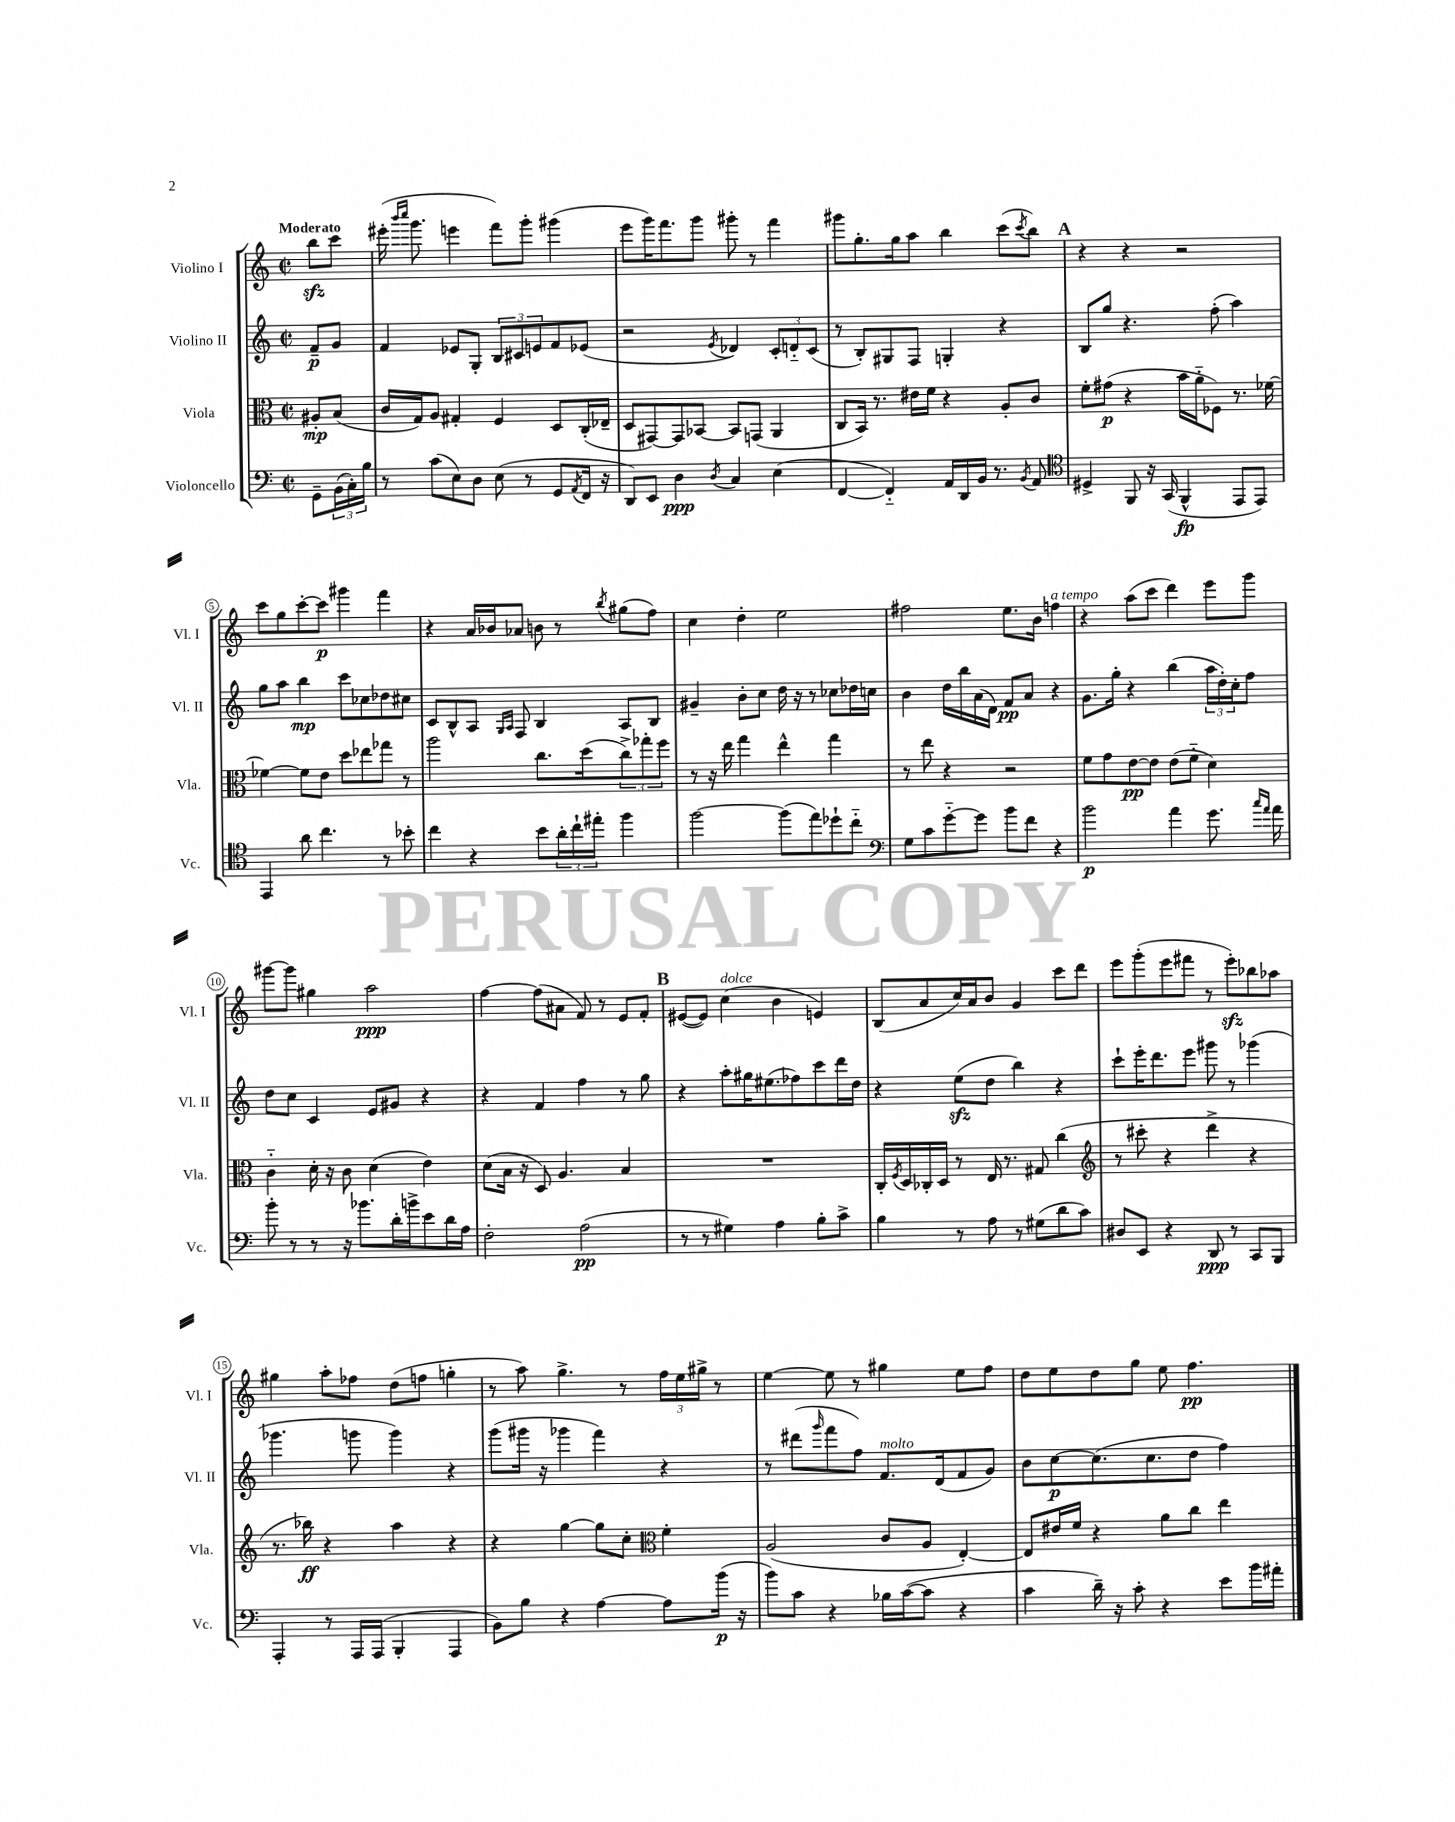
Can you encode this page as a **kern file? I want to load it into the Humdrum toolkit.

**kern	**dynam	**kern	**dynam	**kern	**dynam	**kern	**dynam
*part4	*part4	*part3	*part3	*part2	*part2	*part1	*part1
*staff4	*staff4	*staff3	*staff3	*staff2	*staff2	*staff1	*staff1
*I"Violoncello	*	*I"Viola	*	*I"Violino II	*	*I"Violino I	*
*I'Vc.	*	*I'Vla.	*	*I'Vl. II	*	*I'Vl. I	*
*clefF4	*	*clefC3	*	*clefG2	*	*clefG2	*
*k[]	*	*k[]	*	*k[]	*	*k[]	*
*M2/2	*	*M2/2	*	*M2/2	*	*M2/2	*
*met(c|)	*	*met(c|)	*	*met(c|)	*	*met(c|)	*
=	=	=	=	=	=	=	=
!	!	!	!	!	!	!LO:TX:a:B:t=Moderato	!
8GG~\L	.	8A#X'/L	mp	8f~/L	p	8bbzz\L	.
(24BB\L	.	(8B/J	.	8g/J	.	8ccc\J	.
24C'\)	.	.	.	.	.	.	.
24B\JJ	.	.	.	.	.	.	.
=1	=1	=1	=1	=1	=1	=1	=1
8r	.	16c/LL	.	4f/	.	(16eee#X'\	.
.	.	.	.	.	.	16qqbbb/LL	.
.	.	.	.	.	.	16qqcccc/JJ	.
.	.	16G/J)	.	.	.	8.ggg\	.
(8c\L	.	8A/J	.	.	.	.	.
8E\)	.	4G#X'/	.	8e-X/L	.	4eeen\	.
8D\J	.	.	.	8G'/J	.	.	.
(8E\	.	4F/	.	12B/L	.	8fff\L)	.
.	.	.	.	12c#X/	.	.	.
8r	.	.	.	.	.	8ggg'\J	.
.	.	.	.	12en/	.	.	.
8GG/L	.	8D/L	.	8f/	.	(4ggg#X\	.
8qAA/	.	.	.	.	.	.	.
16FF/Jk	.	(16C'/L	.	(8e-X/J	.	.	.
16r	.	16E-X~/JJ	.	.	.	.	.
=2	=2	=2	=2	=2	=2	=2	=2
8DD/L)	.	8D/L	.	2r	.	8eee\L	.
8EE/J	.	[8GG#X/)	.	.	.	16ggg\K)	.
.	.	.	.	.	.	8.fff\	.
4D\	ppp	8GG#/]	.	.	.	.	.
.	.	[8BB-X/J	.	.	.	8ggg\J	.
8qD/	.	.	.	8qe/	.	.	.
4C/	.	8BB-/L]	.	4d-X/)	.	8ggg#X'\	.
.	.	(8GGn/J	.	.	.	8r	.
(4E\	.	4AA/	.	12c'/L	.	4fff\	.
.	.	.	.	12dn/	.	.	.
.	.	.	.	(12c/J	.	.	.
=3	=3	=3	=3	=3	=3	=3	=3
[4FF/	.	8C/L	.	8r	.	8ggg#X\L	.
.	.	16BB/Jk)	.	8B'/L)	.	8.gg'\	.
.	.	8.r	.	.	.	.	.
4FF/])	.	.	.	8G#X/	.	.	.
.	.	.	.	.	.	16gg\k	.
.	.	16e#X\LL	.	8F/J	.	8aa\J	.
.	.	16f\JJ	.	.	.	.	.
16AA/LL	.	4r	.	4Gn'/	.	4bb\	.
16DD/	.	.	.	.	.	.	.
16BB/JJ	.	.	.	.	.	.	.
8.r	.	.	.	.	.	.	.
.	.	8A'/L	.	4r	.	(8ccc\L	.
8qBB/	.	.	.	.	.	8qccc/	.
8AA/	.	8c/J	.	.	.	8bb\J)	.
!!LO:REH:place=s1:t=A
=4	=4	=4	=4	=4	=4	=4	=4
*clefC4	*	*	*	*	*	*	*
4D#X^/	.	8f'\L	.	8B/L	.	4r	.
.	.	(8g#X\J	p	8gg/J	.	.	.
8FF/	.	4r	.	4.r	.	4r	.
16r	.	.	.	.	.	.	.
(16GG/	.	.	.	.	.	.	.
4FF^^/	fp	16b\LL	.	.	.	2r	.
.	.	16a\J	.	.	.	.	.
.	.	8F-X\J)	.	(8ff'\	.	.	.
8EE/L	.	8.r	.	4aa\)	.	.	.
8EE/J)	.	.	.	.	.	.	.
.	.	[16f-X\	.	.	.	.	.
!!LO:LB:g=z
=5	=5	=5	=5	=5	=5	=5	=5
4EE/	.	4f-X\_	.	8gg\L	.	8ccc\L	.
.	.	.	.	8aa\J	.	8gg\	.
8a\	.	8f-\L]	.	4bb\	mp	[8ccc'\	.
4.cc\	.	8e\J	.	.	.	8ccc\J]	p
.	.	8dd\L	.	8ccc\L	.	4ggg#X\	.
.	.	8ee-X\	.	8cc-X\	.	.	.
8r	.	8gg-X\J	.	8dd-X\	.	4fff\	.
8b-X'\	.	8r	.	8cc#X\J	.	.	.
=6	=6	=6	=6	=6	=6	=6	=6
4cc\	.	2aa\	.	8c/L	.	4r	.
.	.	.	.	8B^^/	.	.	.
4r	.	.	.	8A/J	.	16a/LL	.
.	.	.	.	.	.	16b-X/J	.
.	.	.	.	16qqG/LL	.	.	.
.	.	.	.	16qqA/JJ	.	.	.
.	.	.	.	8F/	.	8a-X/J	.
8b\L	.	8.cc\L	.	4B/	.	8bn\	.
24a'\L	.	.	.	.	.	8r	.
24cc`\	.	.	.	.	.	.	.
.	.	(16dd\k	.	.	.	.	.
24ee#X'\JJ	.	.	.	.	.	.	.
.	.	.	.	.	.	8qbb/	.
4ff\	.	12cc^\)	.	8A/L	.	(8gg#X\L	.
.	.	12gg-X'\	.	.	.	.	.
.	.	.	.	8B/J	.	8ff\J)	.
.	.	12ff\J	.	.	.	.	.
=7	=7	=7	=7	=7	=7	=7	=7
[2ff\	.	8r	.	4g#X~/	.	4cc\	.
.	.	16r	.	.	.	.	.
.	.	16ee\	.	.	.	.	.
.	.	4gg\	.	8b'\L	.	4dd'\	.
.	.	.	.	8cc\J	.	.	.
(8ff\L]	.	4ee^^\	.	16dd\	.	2ee\	.
.	.	.	.	16r	.	.	.
8ee\)	.	.	.	8r	.	.	.
8dd-X`\	.	4gg\	.	8cc-X\L	.	.	.
8cc\J	.	.	.	16dd-X\L	.	.	.
.	.	.	.	16ccn\JJ	.	.	.
=8	=8	=8	=8	=8	=8	=8	=8
*clefF4	*	*	*	*	*	*	*
8G\L	.	8r	.	4b\	.	2ff#X\	.
8c\	.	8ee\	.	.	.	.	.
[8g\	.	4r	.	16dd\LL	.	.	.
.	.	.	.	16bb\	.	.	.
8g\J]	.	.	.	(16a\	.	.	.
.	.	.	.	16d\JJ)	.	.	.
8b\L	.	2r	.	8f/L	pp	8.ee\L	.
8f\J	.	.	.	8a/J	.	.	.
.	.	.	.	.	.	16b\Jk	.
!	!	!	!	!	!	!LO:TX:a:i:t=a tempo	!
4r	.	.	.	4r	.	4ffn\	.
=9	=9	=9	=9	=9	=9	=9	=9
2b\	p	8f\L	.	8.g\L	.	4r	.
.	.	8g\	.	.	.	.	.
.	.	.	.	16gg'\Jk	.	.	.
.	.	[8e\	pp	4r	.	(8aa\L	.
.	.	8e\J]	.	.	.	8ccc\J	.
4a\	.	(8e\L	.	(4bb\	.	4ddd\)	.
.	.	8f\J	.	.	.	.	.
8.g\	.	4d\)	.	24aa\LL	.	8eee\L	.
.	.	.	.	24dd'\)	.	.	.
.	.	.	.	24cc'\J	.	.	.
.	.	.	.	8ff\J	.	8ggg\J	.
16qqcc/LL	.	.	.	.	.	.	.
16qqa/JJ	.	.	.	.	.	.	.
16a\	.	.	.	.	.	.	.
!!LO:LB:g=z
=10	=10	=10	=10	=10	=10	=10	=10
8b'\	.	4c\	.	8dd\L	.	[8ggg#X\L	.
8r	.	.	.	8cc\J	.	8ggg#\J]	.
8r	.	16d'\	.	4c/	.	4gg#X\	.
.	.	16r	.	.	.	.	.
16r	.	8c\	.	.	.	.	.
8.b-X\L	.	.	.	.	.	.	.
.	.	(4d\	.	8e/L	.	2aa\	ppp
16d'\L	.	.	.	8g#X/J	.	.	.
16bn^\J	.	.	.	.	.	.	.
8e\	.	4e\)	.	4r	.	.	.
16d\L	.	.	.	.	.	.	.
16A\JJ	.	.	.	.	.	.	.
=11	=11	=11	=11	=11	=11	=11	=11
2F'\	.	(8d\L	.	4r	.	[4ff\	.
.	.	16B\Jk	.	.	.	.	.
.	.	16r	.	.	.	.	.
.	.	8D/)	.	4f/	.	(8ff\L]	.
.	.	4.A/	.	.	.	8a#X\J	.
(2A\	pp	.	.	4ff\	.	8f/)	.
.	.	.	.	.	.	8r	.
.	.	4B/	.	8r	.	8e/L	.
.	.	.	.	8gg\	.	8f'/J	.
!!LO:REH:place=s1:t=B
=12	=12	=12	=12	=12	=12	=12	=12
8r	.	1r	.	4r	.	([8e#X/L	.
8r	.	.	.	.	.	8e#/J])	.
!	!	!	!	!	!	!LO:TX:a:i:t=dolce	!
4G#X\)	.	.	.	8aa'\L	.	(4cc\	.
.	.	.	.	16gg#X\K	.	.	.
.	.	.	.	(8.ee#X\	.	.	.
4A\	.	.	.	.	.	4b\	.
.	.	.	.	8ff-X\)	.	.	.
8B'\L	.	.	.	8ccc\	.	4en/)	.
8c^\J	.	.	.	16ddd\L	.	.	.
.	.	.	.	16dd\JJ	.	.	.
=13	=13	=13	=13	=13	=13	=13	=13
4B\	.	16C'/LL	.	4r	.	(8B/L	.
.	.	8qF/	.	.	.	.	.
.	.	16D/	.	.	.	.	.
.	.	16C-X'/	.	.	.	8a/	.
.	.	16D/JJ	.	.	.	.	.
8r	.	8r	.	(8eezz\L	.	16cc/L)	.
.	.	.	.	.	.	16a/J	.
8A\	.	16E/	.	8dd\J	.	8b/J	.
.	.	8.r	.	.	.	.	.
8r	.	.	.	4bb\)	.	4g/	.
(8G#X\L	.	8G#X/	.	.	.	.	.
8d\	.	(4cc\	.	4r	.	8ccc\L	.
8c\J)	.	.	.	.	.	8ddd\J	.
=14	=14	=14	=14	=14	=14	=14	=14
*	*	*clefG2	*	*	*	*	*
8D#X/L	.	8r	.	8ccc`\L	.	8eee\L	.
8EE/J	.	8ccc#X'\	.	16eee'\K	.	(8ggg'\	.
.	.	.	.	8.ddd\	.	.	.
4r	.	4r	.	.	.	8eee\	.
.	.	.	.	8eee\J	.	8fff#X\J	.
8DD/	ppp	4ddd^\	.	8ggg#X\	.	8r	.
8r	.	.	.	8r	.	8eeezz'\L)	.
8CC/L	.	4r	.	(4ggg-X\	.	8bb-X\	.
8BBB/J	.	.	.	.	.	8aa-X\J	.
!!LO:LB:g=z
=15	=15	=15	=15	=15	=15	=15	=15
4AAA'/	.	8.r	.	4.ggg-X\	.	4gg#X\	.
.	.	16bb-X\)	ff	.	.	.	.
8r	.	4r	.	.	.	8aa'\L	.
16AAA/LL	.	.	.	8gggn\	.	8ff-X\J	.
(16AAA/JJ	.	.	.	.	.	.	.
4BBB'/	.	4aa\	.	4ggg\)	.	(8dd\L	.
.	.	.	.	.	.	8ffn\J	.
4AAA/	.	4r	.	4r	.	4ggn'\	.
=16	=16	=16	=16	=16	=16	=16	=16
8BB\L)	.	4r	.	(8ggg\L	.	8r	.
8B\J	.	.	.	16ggg#X\Jk	.	8aa\)	.
.	.	.	.	16r	.	.	.
4r	.	[4gg\	.	4ggg-X\	.	4.gg^\	.
[4A\	.	8gg\L]	.	4fff\)	.	.	.
.	.	8cc'\J	.	.	.	8r	.
*	*	*clefC3	*	*	*	*	*
8A\L]	.	4f'\	.	4r	.	24ff\LL	.
.	.	.	.	.	.	24ee\	.
.	.	.	.	.	.	24gg#X^\JJ	.
(16b\Jk	p	.	.	.	.	8r	.
16r	.	.	.	.	.	.	.
=17	=17	=17	=17	=17	=17	=17	=17
8b\L)	.	(2A/	.	8r	.	[4ee\	.
8c\J	.	.	.	(8ddd#X\L	.	.	.
.	.	.	.	16qqggg/	.	.	.
4r	.	.	.	8fff\	.	8ee\]	.
.	.	.	.	8ff\J)	.	8r	.
!	!	!	!	!LO:TX:a:i:t=molto	!	!	!
16B-X\LL	.	8c/L	.	8.f/L	.	4gg#X\	.
([16c\J	.	.	.	.	.	.	.
8c\J]	.	8A/J	.	.	.	.	.
.	.	.	.	(16d/k	.	.	.
4r	.	[4E'/)	.	8f/	.	8ee\L	.
.	.	.	.	8g/J)	.	8ff\J	.
=18	=18	=18	=18	=18	=18	=18	=18
4c\	.	8E/L]	.	8b\L	.	8dd\L	.
.	.	16e#X/L	.	[8cc\	p	8ee\	.
.	.	16f/JJ	.	.	.	.	.
16d~\)	.	4r	.	(8.cc\]	.	8dd\	.
16r	.	.	.	.	.	.	.
8c'\	.	.	.	.	.	8gg\J	.
.	.	.	.	8.cc\	.	.	.
4r	.	8a\L	.	.	.	8ee\	.
.	.	8cc\J	.	8dd\J	.	4.ff\	pp
8e\L	.	4ee\	.	4ff\)	.	.	.
16b\L	.	.	.	.	.	.	.
16a#X'\JJ	.	.	.	.	.	.	.
==	==	==	==	==	==	==	==
*-	*-	*-	*-	*-	*-	*-	*-
